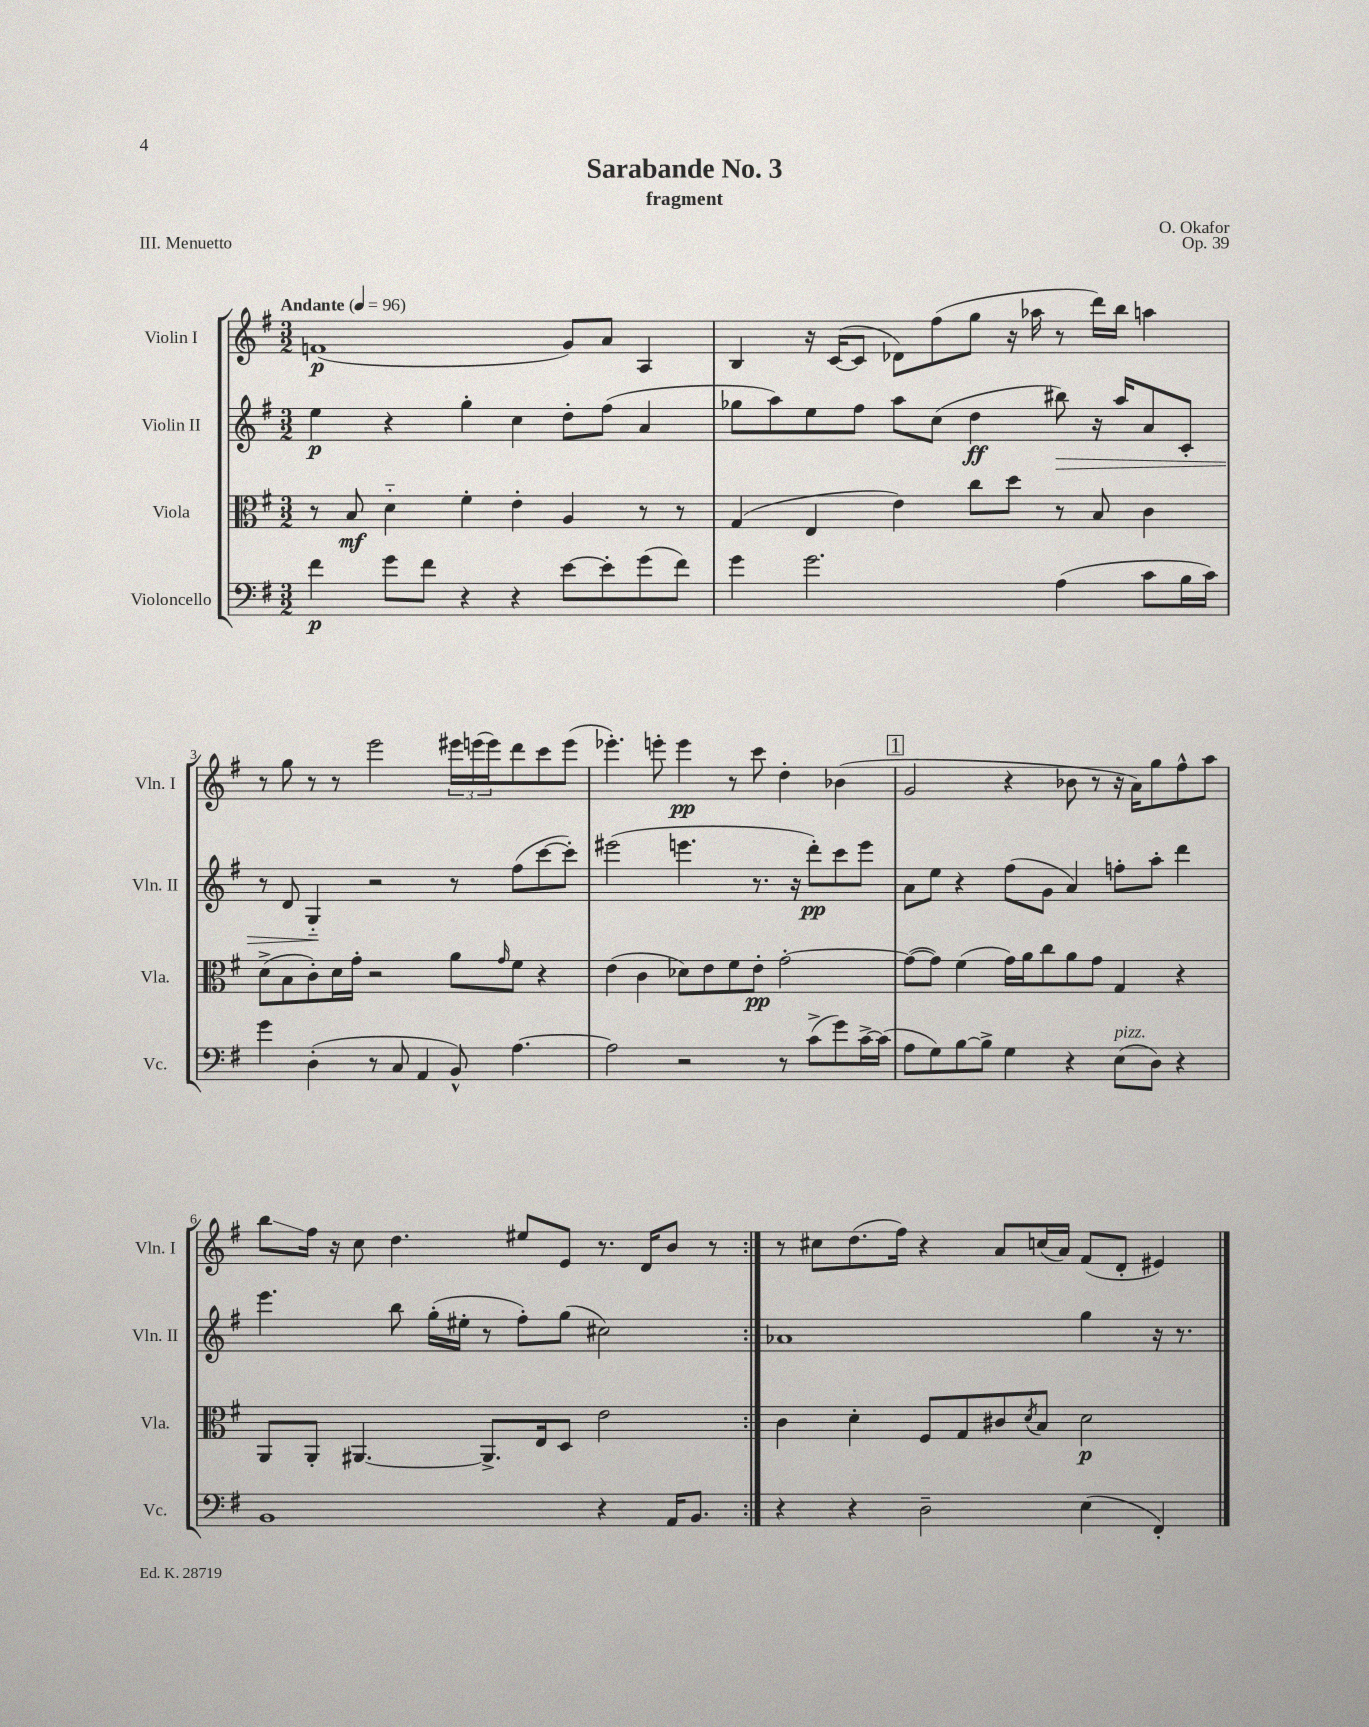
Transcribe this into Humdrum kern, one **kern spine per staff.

**kern	**kern	**kern	**kern
*staff4	*staff3	*staff2	*staff1
*clefF4	*clefC3	*clefG2	*clefG2
*k[f#]	*k[f#]	*k[f#]	*k[f#]
*M3/2	*M3/2	*M3/2	*M3/2
*MM96	*MM96	*MM96	*MM96
4f#	8r	4ee	(1f
.	8B	.	.
8g	4d'~	4r	.
8f#	.	.	.
4r	4f#'	4gg'	.
4r	4e'	4cc	.
[8e	4A	8dd'	8g)
8e']	.	(8ff#	8a
(8g	8r	4a	4A
8f#)	8r	.	.
=	=	=	=
4g	(4G	8gg-	4B
.	.	8aa)	.
2.g	4E	8ee	16r
.	.	.	([16c
.	.	8ff#	8c]
.	4e)	8aa	8d-)
.	.	(8cc	(8ff#
.	8cc	4dd	8gg
.	8dd	.	16r
.	.	.	16aa-
(4A	8r	8bb#)	8r
.	8B	16r	16ddd)
.	.	16aa	16bb
8c	4c	8a	4aa
16B	.	8c'	.
16c)	.	.	.
=	=	=	=
4g	(8d^	8r	8r
.	8B	8d	8gg
(4D'	8c')	4G'~	8r
.	16d	.	8r
.	16g'	.	.
8r	2r	2r	2eee
8C	.	.	.
4AA	.	.	.
8BB^^)	8a	8r	24eee#
.	.	.	(24eee
.	.	.	24eee)
.	16qqg	.	.
[4.A	8f#	(8ff#	8ddd
.	4r	[8ccc	8ccc
.	.	8ccc'])	(8eee
=	=	=	=
2A]	(4e	(2eee#	4.eee-')
.	4c	.	.
.	.	.	8eee'
2r	8d-)	4.eee	4eee
.	8e	.	.
.	8f#	.	8r
.	8e'	8.r	8ccc
8r	[2g'	.	4dd'
.	.	16r	.
(8c^	.	8ddd')	.
8g)	.	8ccc	(4b-
[16c^	.	8eee	.
(16c]	.	.	.
=	=	=	=
8A	(8g_	8a	2g
8G)	8g])	8ee	.
[8B	(4f#	4r	.
8B^]	.	.	.
4G	16g)	(8ff#	4r
.	16a	.	.
.	8cc	8g	.
4r	8a	4a)	8b-
.	8g	.	8r
(8E	4G	8ff'	16r
.	.	.	16a)
8D)	.	8aa'	8gg
4r	4r	4ddd	8ff#^^
.	.	.	8aa
=	=	=	=
1BB	8AA	4.eee	8bb
.	8AA'	.	16ff#
.	.	.	16r
.	[4.AA#	.	8cc
.	.	8bb	4.dd
.	.	(16gg'	.
.	.	16ee#'	.
.	8.AA#^]	8r	.
.	.	8ff#')	8ee#
.	16E	.	.
.	8D	(8gg	8e
4r	2e	2cc#)	8.r
.	.	.	16d
16AA	.	.	8b
8.BB	.	.	.
.	.	.	8r
=:|!	=:|!	=:|!	=:|!
4r	4c	1a-	8r
.	.	.	8cc#
4r	4d'	.	(8.dd
.	.	.	16ff#)
2D~	8F#	.	4r
.	8G	.	.
.	8c#	.	8a
.	8qd	.	.
.	8B	.	(16cc
.	.	.	16a)
(4E	2d	4gg	(8f#
.	.	.	8d'
4FF#')	.	16r	4e#)
.	.	8.r	.
==	==	==	==
*-	*-	*-	*-
